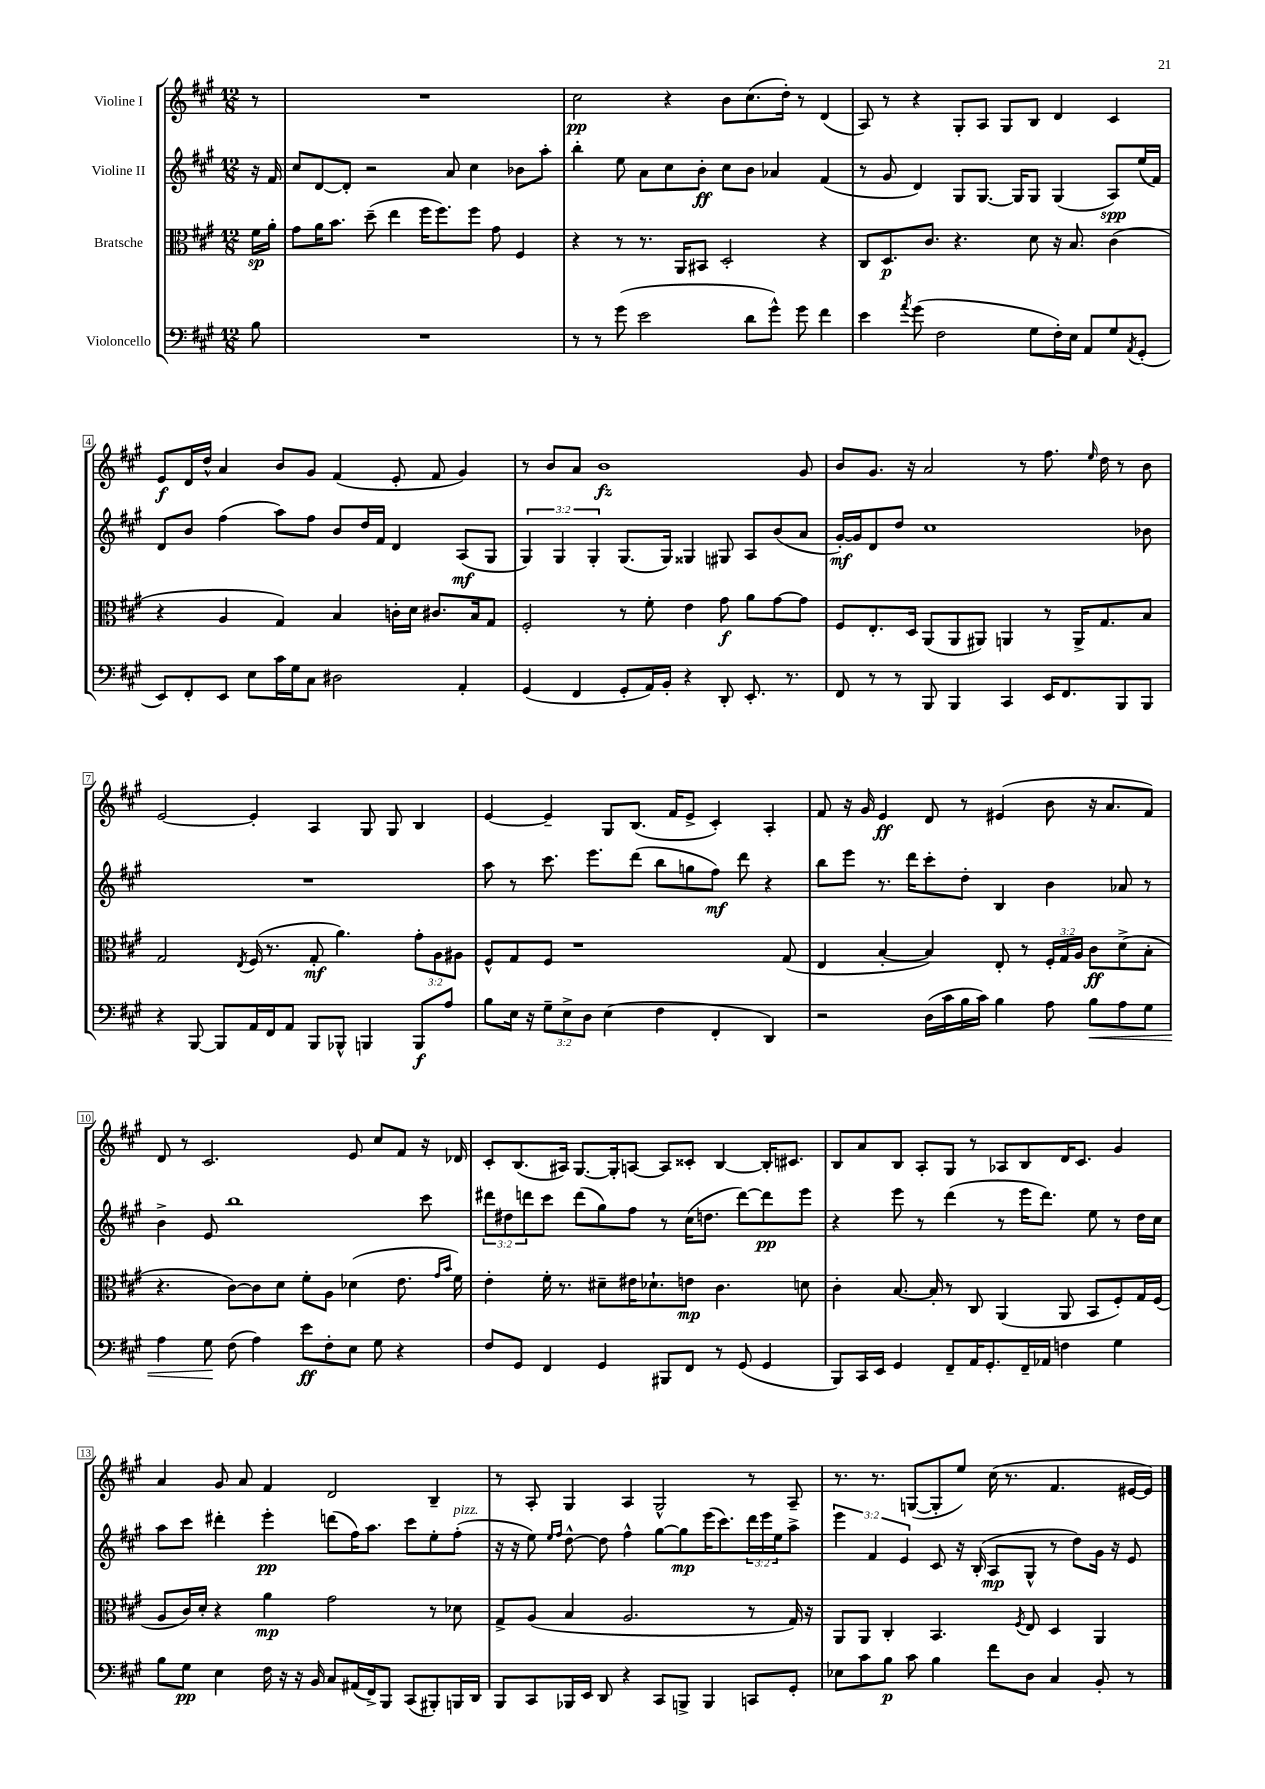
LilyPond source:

<<
\new StaffGroup <<
\new Staff = "s0" \with { instrumentName = "Violine I" } {
    \clef treble \key a \major \numericTimeSignature \time 12/8 \partial 8
    r8 |
    R1. |
    cis''2\pp r4 b'8 cis''8.( d''16-.) r8 d'4( |
    a8) r8 r4 gis8-. a8 gis8 b8 d'4 cis'4 |
    e'8\f d'16 d''16-^ a'4 b'8 gis'8 fis'4( e'8-. fis'8 gis'4) |
    r8 b'8 a'8 b'1\fz gis'8 |
    b'8 gis'8. r16 a'2 r8 fis''8. \grace { e''16 } d''16 r8 b'8 |
    e'2~ e'4-. a4 gis8 gis8 b4 |
    e'4~ e'4-- gis8 b8.( fis'16 e'8-> cis'4-.) a4-. |
    fis'8 r16 gis'16 e'4\ff d'8 r8 eis'4( b'8 r16 a'8. fis'8) |
    d'8 r8 cis'2. e'8 cis''8 fis'8 r16 des'16 |
    cis'8-. b8.( ais16) gis8.~ gis16-. a8~ a8 cisis'8-. b4~ b16-. cis'8. |
    b8 a'8 b8 a8-. gis8 r8 aes8 b8 d'16 cis'8. gis'4 |
    a'4 gis'8 a'8 fis'4 d'2 b4-- |
    r8 a8-. gis4 a4 gis2-^ r8 a8-- |
    r8. r8. g8~( g8-. e''8) cis''16( r8. fis'4. eis'16~ eis'16) \bar "|." |
}
\new Staff = "s1" \with { instrumentName = "Violine II" } {
    \clef treble \key a \major \numericTimeSignature \time 12/8 \override Staff.TupletNumber.text = #tuplet-number::calc-fraction-text \partial 8
    r16 fis'16 |
    cis''8 d'8~ d'8-. r2 a'8 cis''4 bes'8 a''8-. |
    b''4-. e''8 a'8 cis''8 b'8-.\ff cis''8 b'8 aes'4 fis'4( |
    r8 gis'8 d'4) gis8 gis8.~ gis16 gis8 gis4( a8\spp) e''16( fis'16) |
    d'8 b'8 fis''4( a''8) fis''8 b'8 d''16 fis'16 d'4 a8\mf( gis8 |
    \tuplet 3/2 { gis4) gis4 gis4-. } gis8.( gis16) gisis4 gis8 a8 b'8( a'8 |
    gis'16~-.\mf) gis'16 d'8 d''8 cis''1 bes'8 |
    R1. |
    a''8 r8 cis'''8. e'''8. d'''8( b''8 g''8 fis''8\mf) d'''8 r4 |
    b''8 e'''8 r8. d'''16 cis'''8-. d''8-. b4 b'4 aes'8 r8 |
    b'4-> e'8 b''1 cis'''8 |
    \tuplet 3/2 { dis'''8 dis''8 d'''8 } cis'''8 d'''8( gis''8) fis''8 r8 cis''16( d''8. d'''8~) d'''8\pp e'''8 |
    r4 e'''8 r8 d'''4( r8 e'''16 d'''8.) e''8 r8 d''16 cis''16 |
    a''8 cis'''8 dis'''4-. e'''4-.\pp d'''8( fis''16) a''8. cis'''8 e''8-. fis''8-.^\markup { \italic "pizz." }( |
    r16 r16 e''8) \grace { e''16 fis''16 } d''8~-^ d''8 fis''4-^ gis''8~ gis''8\mp e'''16( cis'''8.) \tuplet 3/2 { d'''16 e'''16 e''16 } a''8-> |
    \tuplet 3/2 { e'''4 fis'4 e'4 } cis'8 r16 b16-.( a8\mp gis8-^ r8 d''8) gis'16 r16 e'8 \bar "|." |
}
\new Staff = "s2" \with { instrumentName = "Bratsche" } {
    \clef alto \key a \major \numericTimeSignature \time 12/8 \override Staff.TupletNumber.text = #tuplet-number::calc-fraction-text \partial 8
    fis'16\sp a'16-. |
    gis'8 a'16 b'8. d''8--( e''4 fis''16 fis''8.) fis''8 gis'8 fis4 |
    r4 r8 r8. a,16 bis,8 d2-. r4 |
    cis8 d8.\p cis'8. r4. d'8 r16 b8. cis'4( |
    r4 a4 gis4) b4 c'16-. d'16 cis'8. b16 gis8 |
    fis2-. r8 fis'8-. e'4 gis'8\f a'8 gis'8~ gis'8 |
    fis8 e8.-. d16 a,8( a,8 ais,8) a,4 r8 a,16-> gis8. b8 |
    gis2 \acciaccatura { e8 } fis16( r8. gis8-.\mf a'4.) \tuplet 3/2 { gis'8-. a8 ais8 } |
    fis8-^ gis8 fis8 r1 gis8( |
    e4 b4~-. b4) e8-. r8 \tuplet 3/2 { fis16-. gis16 a16 } cis'8\ff d'8->( b8-. |
    r4. cis'8~) cis'8 d'8 fis'8-. a8 des'4( e'8. \grace { gis'16 b'16 } fis'16) |
    e'4-. fis'16-. r8. dis'8-- eis'16 des'8.-! e'8\mp cis'4. d'8 |
    cis'4-. b8.~ b16-. r8 cis8 a,4( a,8 b,8 fis8-.) gis16 fis16( |
    a8 cis'16) d'16-. r4 a'4\mp gis'2 r8 des'8 |
    gis8-> a8( b4 a2. r8 gis16) r16 |
    a,8 a,8 cis4-. b,4. \acciaccatura { fis8 } e8 d4 a,4 \bar "|." |
}
\new Staff = "s3" \with { instrumentName = "Violoncello" } {
    \clef bass \key a \major \numericTimeSignature \time 12/8 \override Staff.TupletNumber.text = #tuplet-number::calc-fraction-text \partial 8
    b8 |
    R1. |
    r8 r8 gis'8( e'2 d'8 gis'8-^) gis'8 fis'4 |
    e'4 \acciaccatura { a'8 } gis'8( fis2 gis8 fis16-.) e16 a,8 gis8 \acciaccatura { a,8 } gis,8-.( |
    e,8) fis,8-. e,8 e8 cis'16 gis16 cis8 dis2 a,4-. |
    gis,4( fis,4 gis,8-. a,16) b,16-. r4 d,8-. e,8.-. r8. |
    fis,8 r8 r8 b,,8 b,,4 cis,4 e,16 fis,8. b,,8 b,,8 |
    r4 b,,8~ b,,8 a,16 fis,16 a,8 b,,8 bes,,8-^ b,,4 b,,8\f a8 |
    b8 e16 r16 \tuplet 3/2 { gis8-- e8-> d8 } e4( fis4 fis,4-. d,4) |
    r2 d16( cis'16 b16 cis'16) b4 a8 b8\< a8 gis8 |
    a4 gis8\! fis8( a4) e'8\ff fis8-. e8 gis8 r4 |
    fis8 gis,8 fis,4 gis,4 bis,,8 fis,8 r8 gis,8( gis,4 |
    b,,8) cis,16 e,16 gis,4 fis,8-- a,16 gis,8.-. fis,16-- aes,16 f4 gis4 |
    b8 gis8\pp e4 fis16 r16 r16 b,16 cis8 ais,16( fis,16->) b,,8 cis,8( bis,,8-.) b,,16 d,16 |
    b,,8 cis,8 bes,,16 e,16 d,8 r4 cis,8 b,,8-> b,,4 c,8 gis,8-. |
    ees8 cis'8 b8\p cis'8 b4 fis'8 d8 cis4 b,8-. r8 \bar "|." |
}
>>
>>
\layout { \context { \Score \override BarNumber.stencil = #(make-stencil-boxer 0.1 0.3 ly:text-interface::print) } }
